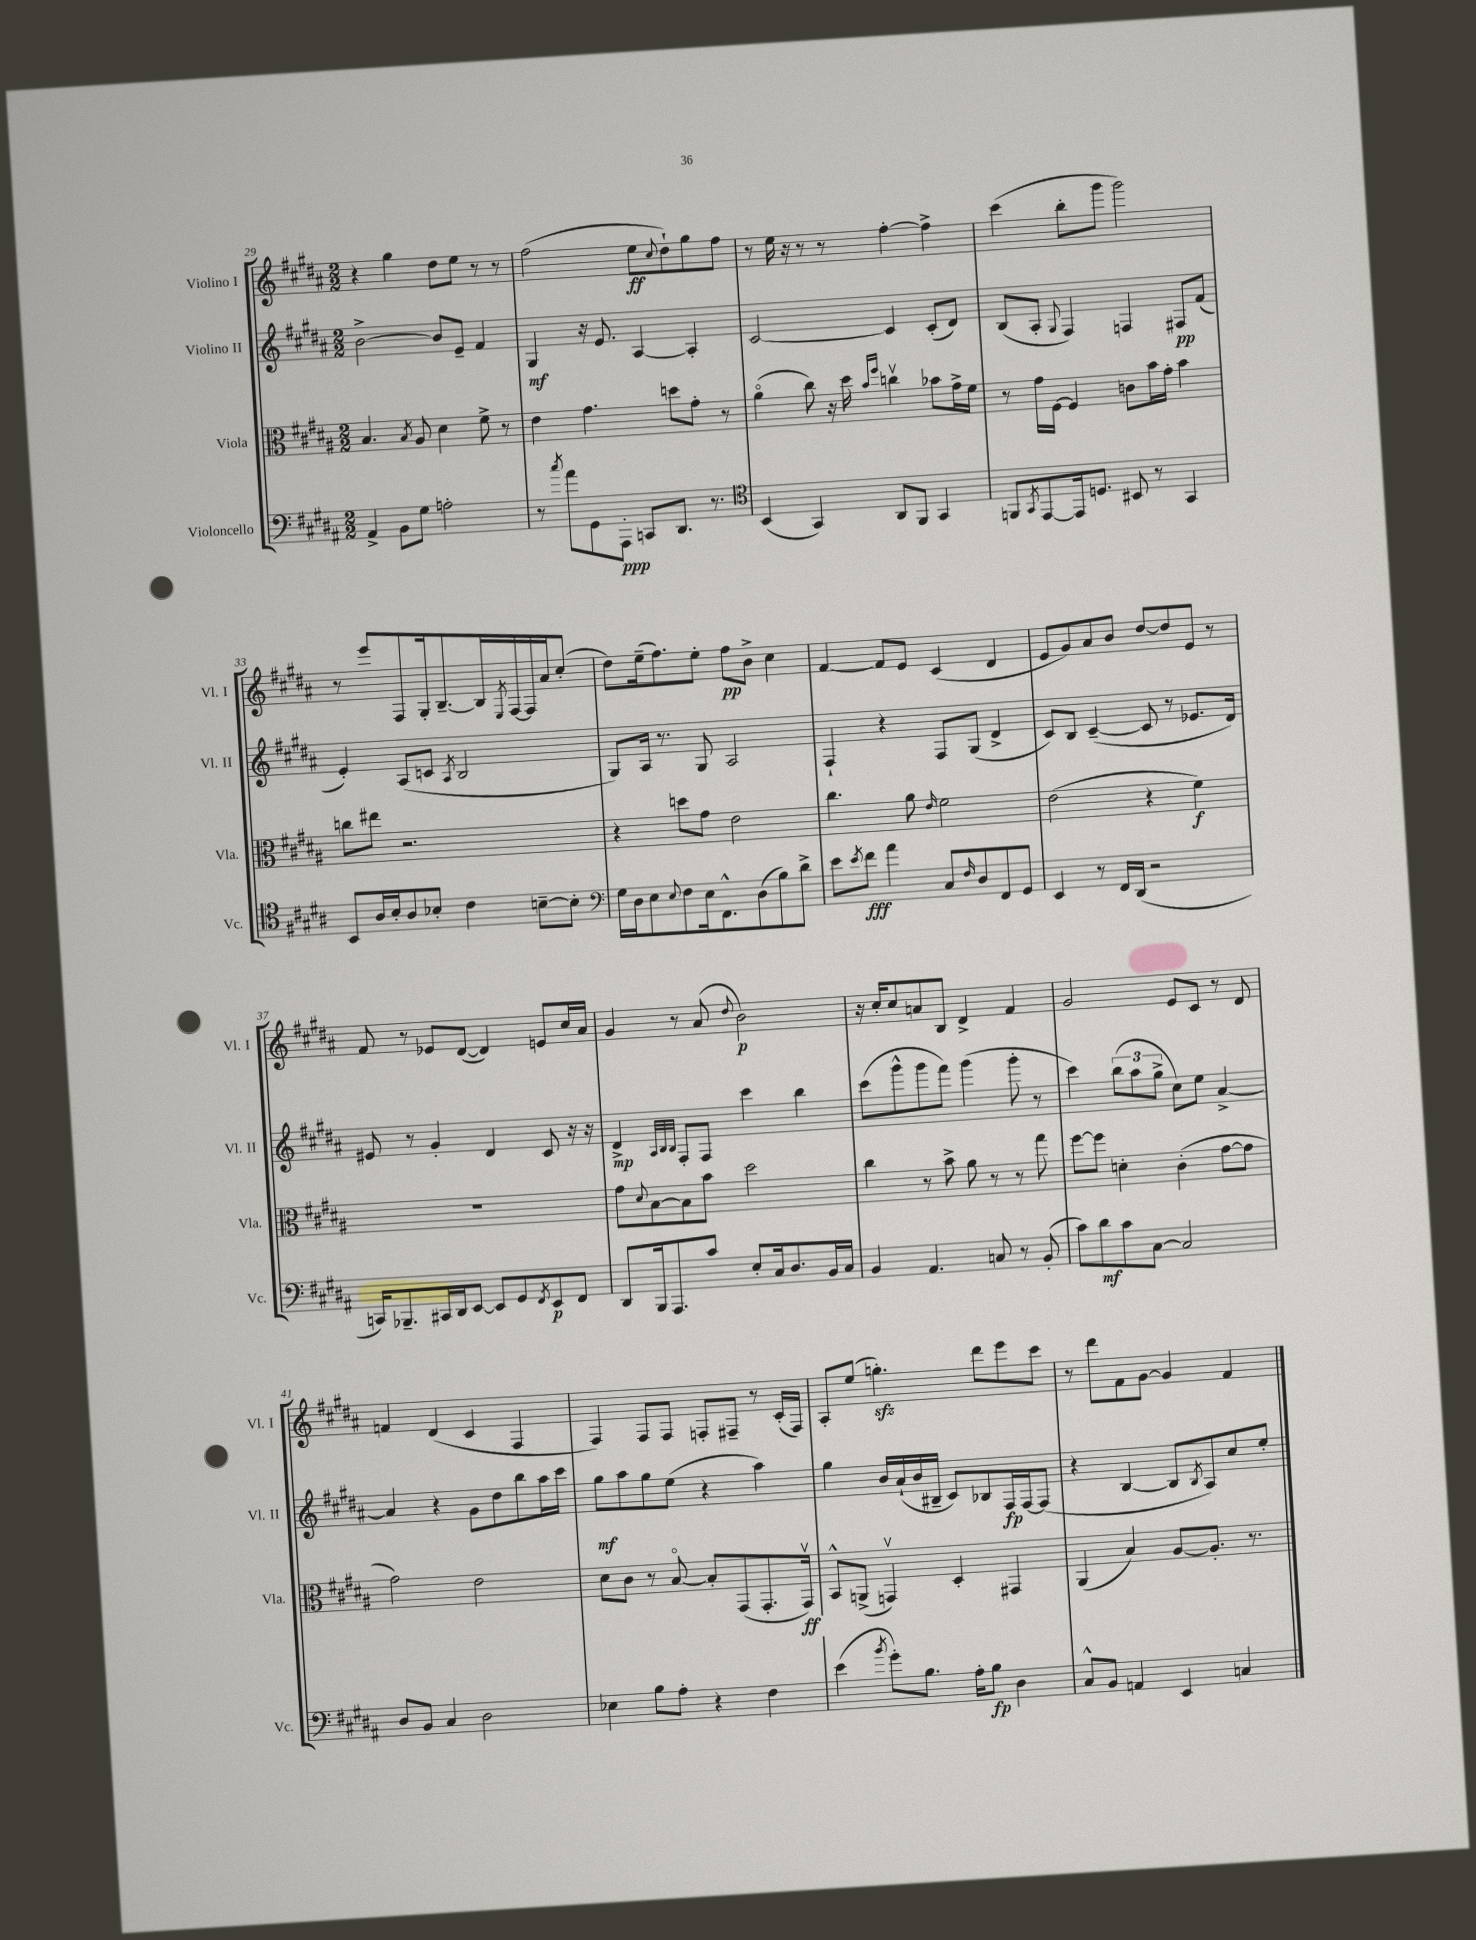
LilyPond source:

<<
\new StaffGroup <<
\new Staff = "s0" \with { instrumentName = "Violino I" shortInstrumentName = "Vl. I" } {
    \clef treble \key b \major \numericTimeSignature \time 2/2
    r4 gis''4 dis''8 e''8 r8 r8 |
    fis''2( e''8\ff \appoggiatura { cis''8 } dis''8-!) gis''8 fis''8 |
    r8 e''16 r16 r8 r8 fis''4~-. fis''4-> |
    cis'''4( b''8-. gis'''8 gis'''2) |
    r8 e'''8 fis8 gis16-. b8.~-- b16 \acciaccatura { e8 } fis16~ fis16 ais'16 cis''8-.( |
    dis''8) e''16--( fis''8.) e''8-. fis''8\pp b'8-> cis''4 |
    fis'4~ fis'8 e'8 cis'4( dis'4 |
    e'8 gis'8) ais'8 b'8 dis''8~ dis''8 e'8 r8 |
    fis'8 r8 ees'8 dis'8~( dis'4) e'8 cis''16 ais'16 |
    gis'4 r8 ais'8( \appoggiatura { dis''8 } b'2\p) |
    r16 cis''16-. cis''8 a'8 b8 dis'4-> fis'4 |
    gis'2 e'8 cis'8 r8 dis'8 |
    f'4 dis'4( cis'4 fis4 |
    fis4) fis8 fis8 f8-. fis8-- r8 cis'16-.( fis16) |
    ais8-. e''8( g''4.-.\sfz) dis'''8 e'''8 cis'''8 |
    r8 dis'''8 fis'8 gis'8~ gis'4 fis'4 \bar "|." |
}
\new Staff = "s1" \with { instrumentName = "Violino II" shortInstrumentName = "Vl. II" } {
    \clef treble \key b \major \numericTimeSignature \time 2/2
    b'2~-> b'8 e'8-- fis'4 |
    gis4\mf r16 e'8. ais4~ ais4-. |
    cis'2~ cis'4 cis'8-.( dis'8) |
    b8( ais8-. \appoggiatura { gis8 } fis4) f4 fis8\pp fis'8( |
    e'4-.) ais8( c'8 \acciaccatura { ais8 } b2 |
    gis8) ais16 r8. gis8 ais2 |
    fis4-! r4 fis8 gis8( dis'4-> |
    cis'8) b8 cis'4~--( cis'8 r8 ees'8. dis'16) |
    eis'8 r8 gis'4-. dis'4 cis'8 r16 r16 |
    dis'4->\mp \grace { ais32 b32 b32 } fis8-. fis8 cis'''4 b''4 |
    cis'''8( gis'''8-^ gis'''8 fis'''8) gis'''4( gis'''8-. r8 |
    cis'''4) \tuplet 3/2 { b''8( ais''8 gis''8-> } cis''8) e''8 ais'4~-> |
    ais'4 r4 gis'8 dis''8 b''8 ais''16 cis'''16 |
    gis''8\mf ais''8 gis''8 e''8( r4 ais''4) |
    gis''4 b'16 ais'16-!( b'16 bis16-- cis'8) bes8 fis16\fp fis16~ fis8( |
    r4 b4~ b8 \acciaccatura { b8 } ais8) cis''8 e''8-. \bar "|." |
}
\new Staff = "s2" \with { instrumentName = "Viola" shortInstrumentName = "Vla." } {
    \clef alto \key b \major \numericTimeSignature \time 2/2
    b4. \acciaccatura { b8 } ais8 dis'4 fis'8-> r8 |
    e'4 gis'4. d''8 gis'8-. r8 |
    ais'4\flageolet( cis''8) r16 dis''16 \grace { b'16 fis''16 } c''4\upbow bes'8 gis'16-> fis'16 |
    r8 gis'16 fis16~ fis4 c'8 b'16 gis'16-. b'4 |
    c''8 eis''8 r2. |
    r4 d''8 gis'8 e'2 |
    cis''4. ais'8 \grace { e'16 } fis'2 |
    e'2( r4 fis'4\f) |
    R1 |
    gis'8 \appoggiatura { dis'8 } b8~ b8 b'8 dis''2 |
    cis''4 r8 b'8-> ais'8 r8 r8 gis''8 |
    fis''8~ fis''8 d'4-. cis'4-.( gis'8~ gis'8 |
    gis'2) e'2 |
    dis'8 cis'8 r8 b8~\flageolet b8-. gis,8( gis,8.-. gis,16\upbow\ff) |
    b,8-^ a,8->( g,4\upbow) dis4-. gis,4 |
    ais,4( b4) ais8~ ais8.-. r8. \bar "|." |
}
\new Staff = "s3" \with { instrumentName = "Violoncello" shortInstrumentName = "Vc." } {
    \clef bass \key b \major \numericTimeSignature \time 2/2
    ais,4-> b,8 gis8 a2-. |
    r8 \acciaccatura { cis''8 } ais'8 gis,8 ais,,8-.\ppp c,8 dis,8. r8. |
    \clef tenor b,4( gis,4) ais,8 fis,8 gis,4 |
    f,8 \acciaccatura { gis,8 } e,8~ e,16 d8. bis,8 r8 gis,4 |
    b,8 ais16 b16-. ais8 bes8-. cis'4 b8~-- b8-. |
    \clef bass gis16 dis16 e8 \appoggiatura { e8 } fis8 e16 fis,8.-^ dis8( b8) dis'8-> |
    e'8 \acciaccatura { e'8 } fis'8\fff ais'4 cis8 \grace { fis16 } dis8 fis,8 gis,8 |
    e,4 r8 fis,16 dis,16( r2 |
    c,16) bes,,8.-- cis,16 dis,16 e,8~ e,8 gis,8 \acciaccatura { fis,8 } e,8\p fis,8 |
    dis,8 b,,16 ais,,8. cis'8 e8-. cis16 dis8. b,16 cis16 |
    b,4 ais,4. c8 r8 b,8-.( |
    cis'8) dis'8\mf cis'8 cis8~ cis2 |
    dis8 b,8 cis4 dis2 |
    ees4 b8 ais8-. r4 fis4 |
    e'4( \acciaccatura { b'8 } gis'8-.) b8. ais16-. b8\fp dis4 |
    cis8-^ b,8 a,4 e,4 c4 \bar "|." |
}
>>
>>
\layout { \context { \Score currentBarNumber = #29 } }
